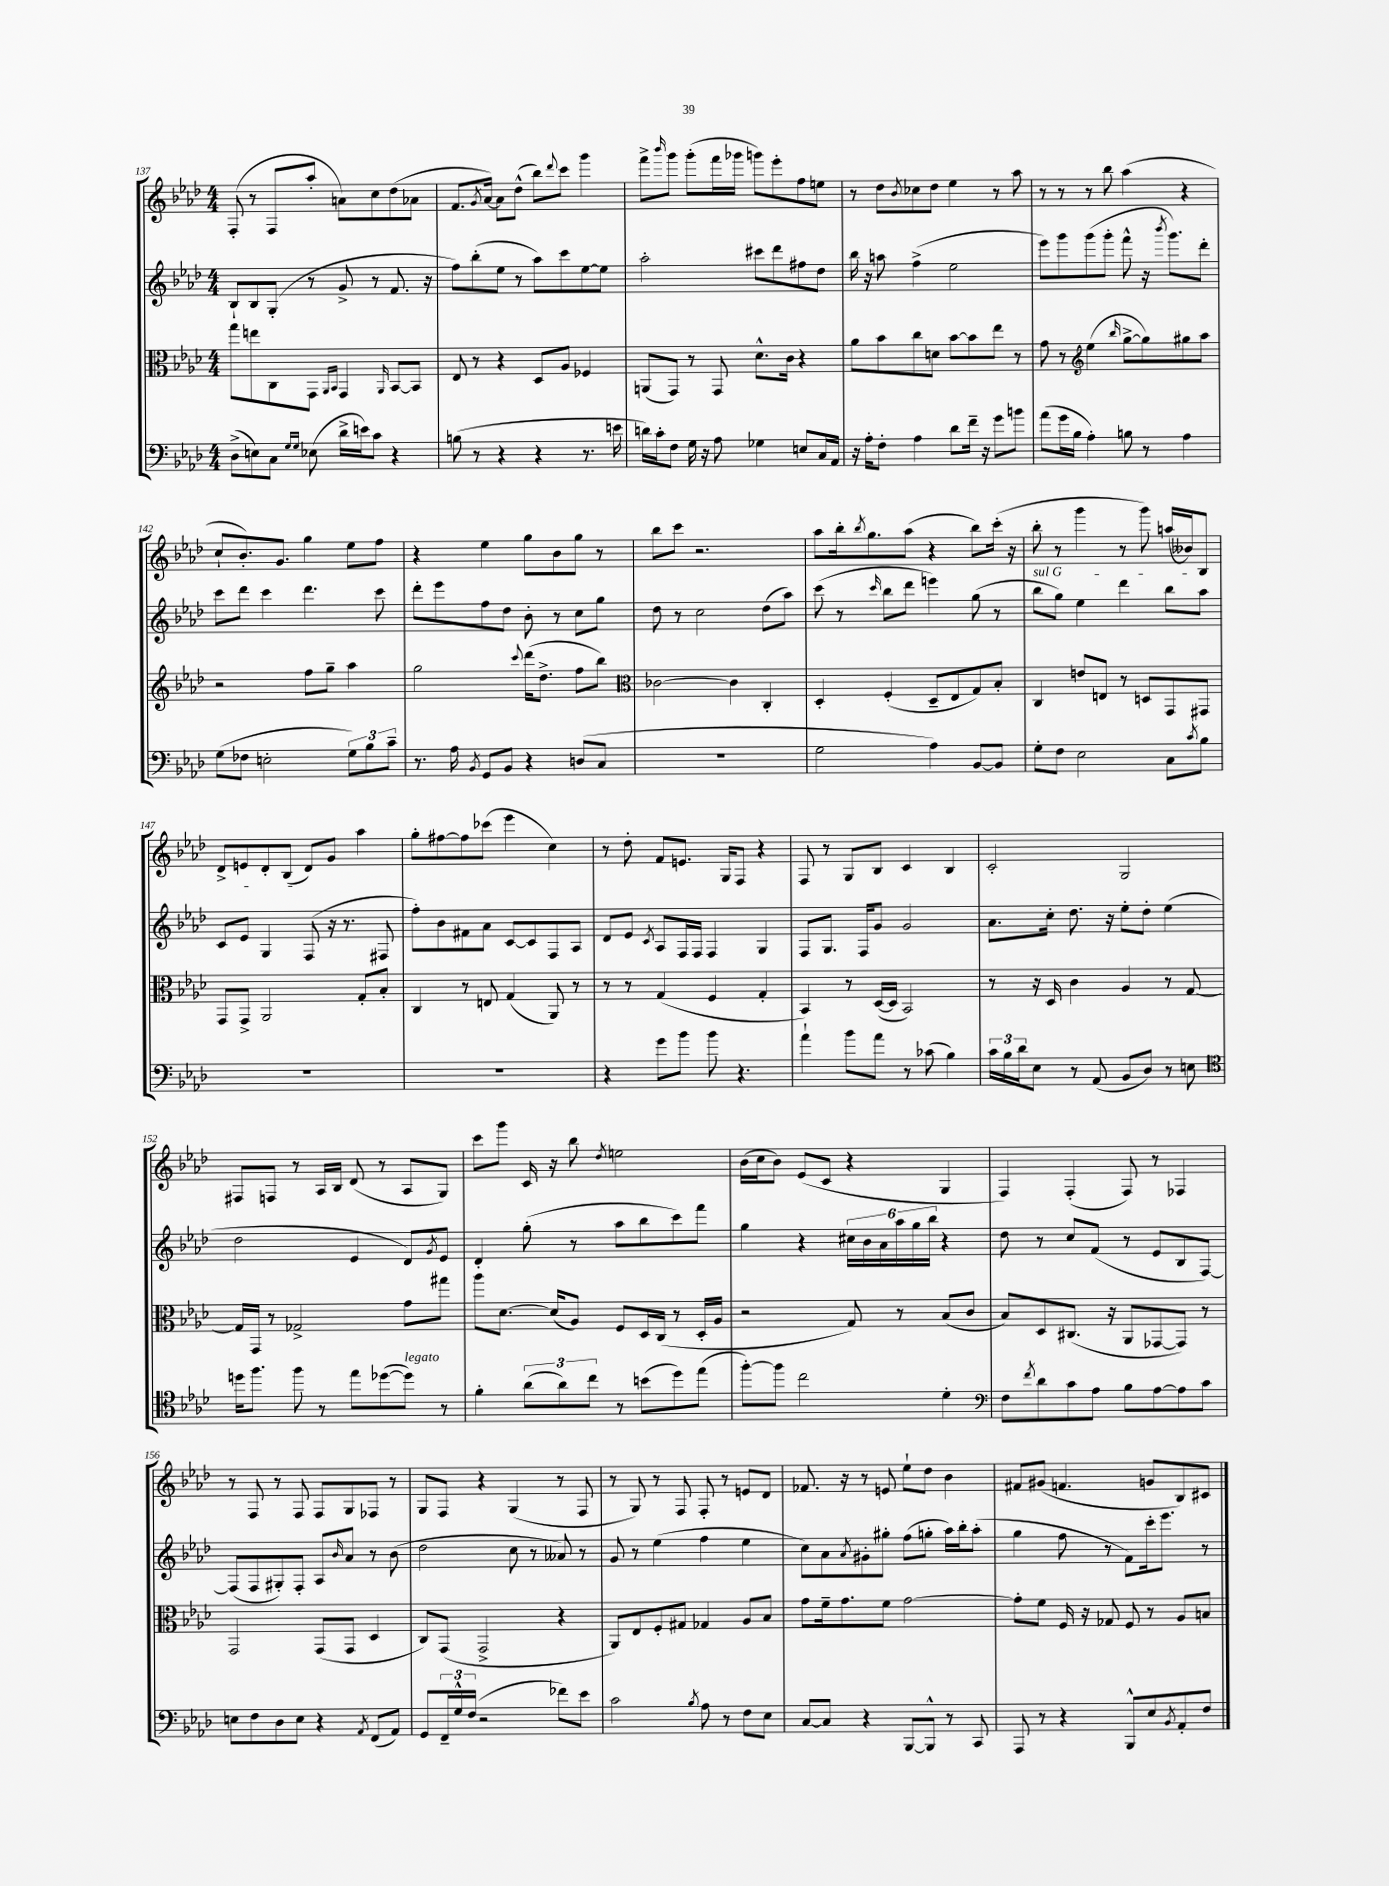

**kern	**kern	**kern	**kern
*part4	*part3	*part2	*part1
*staff4	*staff3	*staff2	*staff1
*clefF4	*clefC3	*clefG2	*clefG2
*k[b-e-a-d-]	*k[b-e-a-d-]	*k[b-e-a-d-]	*k[b-e-a-d-]
*M4/4	*M4/4	*M4/4	*M4/4
=137	=137	=137	=137
(8D-^\L	8gg\L	8B-`/L	(8F'/
8En\)	8een\	8B-/	8r
8C\J	8C\	(8G'/J	8F/L
16qqG/LL	.	.	.
16qqG/JJ	.	.	.
(8E-X\	8GG\J	8r	8aa-'/J
.	16qqAA-/LL	.	.
.	16qqBB-/JJ	.	.
16d-^\LL	4GG/	8g^/	8an\L)
16en\J)	.	.	.
8c\J	.	8r	8cc\
.	16qqAA-/	.	.
4r	[8BB-/L	8.f/	(8dd-\
.	8BB-/J]	.	8a-X\J
.	.	16r	.
=138	=138	=138	=138
(8Bn\	8E-/	8ff\L)	8.f/L
8r	8r	(8bb-'\	.
.	.	.	8qg/
.	.	.	[16a-/Jk)
4r	4r	8ee-\J	8a-\L]
.	.	8r	(8dd-^^\J
4r	8D-/L	8aa-\L)	8bb-\L)
.	.	.	8qqddd-/
.	8A-/J	8ccc\	8ccc\J
8.r	4F-X/	[8ee-\	4ggg\
.	.	8ee-\J]	.
16en\	.	.	.
=139	=139	=139	=139
16dn\LL)	(8AAn/L	2aa-'\	8fff^\L
16c'\J	.	.	.
.	.	.	16qqbbb-/
8F\J	8GG/J)	.	8ggg\J
16G\	8r	.	(8ggg'\L
16r	.	.	.
8A-\	8GG/	.	16fff\L
.	.	.	16ggg-X\JJ
4G-X\	8.d-^^\L	8ccc#X\L	8gggn\L)
.	.	8ddd-\	8eee-'\
.	16c\Jk	.	.
8En/L	4r	8ff#X\	8ff\
16C/L	.	8dd-\J	8een\J
16AA-/JJ	.	.	.
=140	=140	=140	=140
16r	8a-\L	16bb-\	8r
16A-'\KL	.	16r	.
8F'\J	8b-\	8aan\	8dd-\L
.	.	.	8qb-/
4A-\	8cc\	(4ff^\	8cc-X\
.	8dn\J	.	8dd-\J
8d-\L	[8b-\L	2ee-\	4ee-\
16f~\Jk	8b-\]	.	.
16r	.	.	.
8g\L	8ee-\J	.	8r
8bn\J	8r	.	8aa-\
=141	=141	=141	=141
(8a-\L	8g\	8eee-\L)	8r
16g\L	8r	8ggg\	8r
16B-\JJ	.	.	.
*	*clefG2	*	*
4A-'\)	(4ee-\	(8ggg\	8r
.	.	8ggg'\J	8bb-\
.	16qqbb-/	.	.
8Bn\	[8gg^\L	8fff^^\	(4aa-\
8r	8gg\])	16r	.
.	.	8qbbb-/	.
.	.	8.ggg\L)	.
4A-\	8gg#X\	.	4r
.	8aa-\J	8ddd-'\J	.
!!LO:LB:g=z
=142	=142	=142	=142
(8G\L	2r	8ccc\L	8cc`/L
8F-X\J	.	8ddd-\J	8.b-'/)
2En'\	.	4ccc\	.
.	.	.	8.g/J
.	8ff\L	4.ddd-\	4gg\
.	8gg~\J	.	.
12G\L)	4aa-\	.	8ee-\L
12B-\	.	.	.
.	.	8ccc\	8ff\J
12c~\J	.	.	.
=143	=143	=143	=143
8.r	2gg\	8ddd-'\L	4r
.	.	8eee-\	.
16A-\	.	.	.
8qBB-/	.	.	.
8GG/L	.	8ff\	4ee-\
8BB-/J	.	8dd-\J	.
.	8qqccc/	.	.
4r	(16ddd-\KL	8b-'\	8gg\L
.	8.dd-^\J	.	.
.	.	8r	8b-\
(8Dn/L	8ff\L	8cc\L	8gg\J
8C/J	8bb-\J)	8gg\J	8r
=144	=144	=144	=144
*	*clefC3	*	*
1r	[2c-X\	8dd-\	8bb-\L
.	.	8r	8ccc\J
.	.	2cc\	2.r
.	4c-\]	.	.
.	4C'/	(8dd-\L	.
.	.	8aa-\J)	.
=145	=145	=145	=145
2G\	4D-'/	(8ccc\	8aa-\L
.	.	8r	16bb-'\k
.	.	.	8qbb-/
.	.	.	8.gg\
.	.	16qqccc/	.
.	(4F'/	8bb-\L	.
.	.	8ddd-\J	(8aa-\J
4A-\)	8D-~/L	4eeen\)	4r
.	8E-/	.	.
[8BB-/L	8G/)	(8gg\	8bb-\L)
8BB-/J]	8B-'/J	8r	(16ccc'\Jk
.	.	.	16r
=146	=146	=146	=146
!	!	!LO:TX:a:i:t=sul G	!
8G'\L	4C/	8bb-\L	8bb-'\
8F\J	.	8gg\J)	8r
2E-\	8en/L	4ee-\	4ggg\
.	8En/J	.	.
.	8r	4ddd-\	8r
.	8Dn/L	.	8ggg\)
8C\L	8GG/	8bb-\L	(16aan/LL
.	.	.	16b--X/J)
8qc/	.	.	.
8B-\J	8GG#X/J	8aa-\J	8B-/J
!!LO:LB:g=z
=147	=147	=147	=147
1r	8GG/L	8c/L	8d-^/L
.	8GG^/J	8e-/J	8en/
.	2AA-/	4G/	8d-'/
.	.	.	(8B-/J
.	.	(8F/	8d-/L)
.	.	16r	8g/J
.	.	8.r	.
.	8G'/L	.	4aa-\
.	8B-'/J	8F#X/	.
=148	=148	=148	=148
1r	4C/	8ff'\L)	8gg'\L
.	.	8b-\	[8ff#X\
.	8r	8f#X\	8ff#\]
.	8En/	8a-\J	(8ccc-X\J
.	(4G/	[8c/L	4eee-\
.	.	8c/]	.
.	8AA-/)	8F/	4cc\)
.	8r	8A-/J	.
=149	=149	=149	=149
4r	8r	8d-/L	8r
.	8r	8e-/J	8dd-'\
.	.	8qc/	.
8g\L	(4G/	8A-/L	8f/L
8b-\J	.	16F/L	8.en/J
.	.	16F/JJ	.
8b-\	4F/	4F/	.
.	.	.	16G/KL
4.r	.	.	8F/J
.	4G'/	4G/	4r
=150	=150	=150	=150
4a-`\	4BB-/)	8F/L	8F/
.	.	8.G/J	8r
8b-\L	8r	.	8G/L
.	.	16F/KL	.
8a-\J	([16D-/LL	8g/J	8B-/J
.	16D-/JJ]	.	.
8r	2BB-/)	2g/	4c/
(8c-X\	.	.	.
4B-\)	.	.	4B-/
=151	=151	=151	=151
24c\LL	8r	8.a-\L	2c'/
24B-\	.	.	.
24d-\J	.	.	.
8E-\J	16r	.	.
.	16D-/	16cc'\Jk	.
8r	4c\	8.dd-\	.
(8AA-/	.	.	.
.	.	16r	.
8BB-/L	4A-/	8ee-'\L	2G/
8D-/J)	.	8dd-'\J	.
8r	8r	(4ee-\	.
8En\	[8G/	.	.
!!LO:LB:g=z
=152	=152	=152	=152
*clefC4	*	*	*
16ddn\KL	16G/LL]	2dd-\	8F#X/L
8.ff\J	16GG/JJ	.	.
.	8r	.	8Fn/J
8ff\	2G-X^/	.	8r
8r	.	.	16A-/LL
.	.	.	16B-/JJ
8ee-\L	.	4e-/	(8d-/
([8dd-X\	.	.	8r
!LO:TX:a:i:t=legato	!	!	!
8dd-\J])	8g\L	8d-/L)	8A-/L
.	.	8qg/	.
8r	8gg#X\J	8e-/J	8G/J)
=153	=153	=153	=153
4f'\	8aa-\L	4d-'/	8ccc\L
.	[8.d-\J	.	8ggg\J
(12a-\L	.	(8gg'\	16c/
.	(16d-/KL]	.	16r
12a-\)	.	.	.
.	8A-/J)	8r	8bb-\
12cc\J	.	.	.
.	.	.	8qdd-/
8r	8F/L	8aa-\L	2een\
(8bn\L	16D-/L	8bb-\	.
.	(16C/JJ	.	.
8dd-\)	8r	8ccc\)	.
(8ee-\J	16D-'/LL	8fff\J	.
.	16A-/JJ	.	.
=154	=154	=154	=154
[8ff'\L)	2r	4gg\	(16b-\LL
.	.	.	16cc\J
8ff\J]	.	.	8b-\J)
2cc\	.	4r	(8e-/L
.	.	.	8c/J
.	8G/)	24cc#X\LL	4r
.	.	24b-\	.
.	.	24a-\	.
.	8r	24aa-\	.
.	.	24gg\	.
.	.	24bb-\JJ	.
4d-'\	(8B-/L	4r	4G/
.	8c/J	.	.
=155	=155	=155	=155
*clefF4	*	*	*
8F\L	8B-/L)	8dd-\	4F/)
8qf/	.	.	.
8d-\	8D-/	8r	.
8c\	(8.C#X/J	8cc/L	(4F'/
8A-\J	.	(8f/J	.
.	16r	.	.
8B-\L	8AA-/L	8r	8F/)
[8A-\	[8GG-X/	8e-/L	8r
8A-\]	8GG-/J])	8B-/	4F-X/
8c\J	8r	[8F/J)	.
!!LO:LB:g=z
=156	=156	=156	=156
8En\L	2GG/	(8F/L]	8r
8F\	.	8F/	8F/
8D-\	.	8G#X'/)	8r
8E\J	.	8F'/J	8F/
4r	(8GG/L	8A-/L	8F/L
.	.	16qqb-/	.
.	8GG/J	8a-/J	8G/
8qAA-/	.	.	.
(8FF/L	4D-/	8r	8F-X/J
8AA-/J)	.	(8b-\	8r
=157	=157	=157	=157
8GG/L	8C/L)	2dd-\	8G/L
24FF~/L	(8GG/J	.	8F/J
24G^^/	.	.	.
(24F/JJ	.	.	.
2r	2GG^/	.	4r
.	.	8cc\	(4G/
.	.	8r	.
8f-X\L)	4r	8a--X/)	8r
8e-\J	.	8r	8F/
=158	=158	=158	=158
2c\	8AA-/L)	8g/	8r
.	8E-/	8r	8G/)
.	8F'/	(4ee-\	8r
.	8G#X/J	.	8F/
8qB-/	.	.	.
8A-\	4G-X/	4ff\	8F'/
8r	.	.	8r
8F\L	8A-/L	4ee-\	8en/L
8E-\J	8B-/J	.	8d-/J
=159	=159	=159	=159
[8C/L	8g\L	8cc\L)	8.f-X/
8C/J]	16f~\k	8a-\	.
.	8.g\	.	16r
.	.	8qa-/	.
4r	.	8g#X'\	8r
.	8f\J	8gg#X'\J	8en/
[8BBB-/L	[2g\	(8ff\L	8ee-`\L
8BBB-^^/J]	.	8ggn'\J	8dd-\J
8r	.	16aa-\LL)	4b-\
.	.	16bb-'\J	.
8CC/	.	(8aa-'\J	.
=160	=160	=160	=160
8AAA-/	8g'\L]	4gg\	8f#X/L
8r	8f\J	.	(8g#X/J
4r	16F/	8ff\	4.fn/
.	16r	.	.
.	8G-X/	8r	.
8BBB-^^/L	8F/	8f\L)	.
8E-/	8r	16ccc'\k	8gn/L
.	.	8.eee-\J	.
8qBB-/	.	.	.
8AA-'/	8A-/L	.	8B-/)
8F/J	8Bn/J	8r	8c#X/J
==	==	==	==
*-	*-	*-	*-
